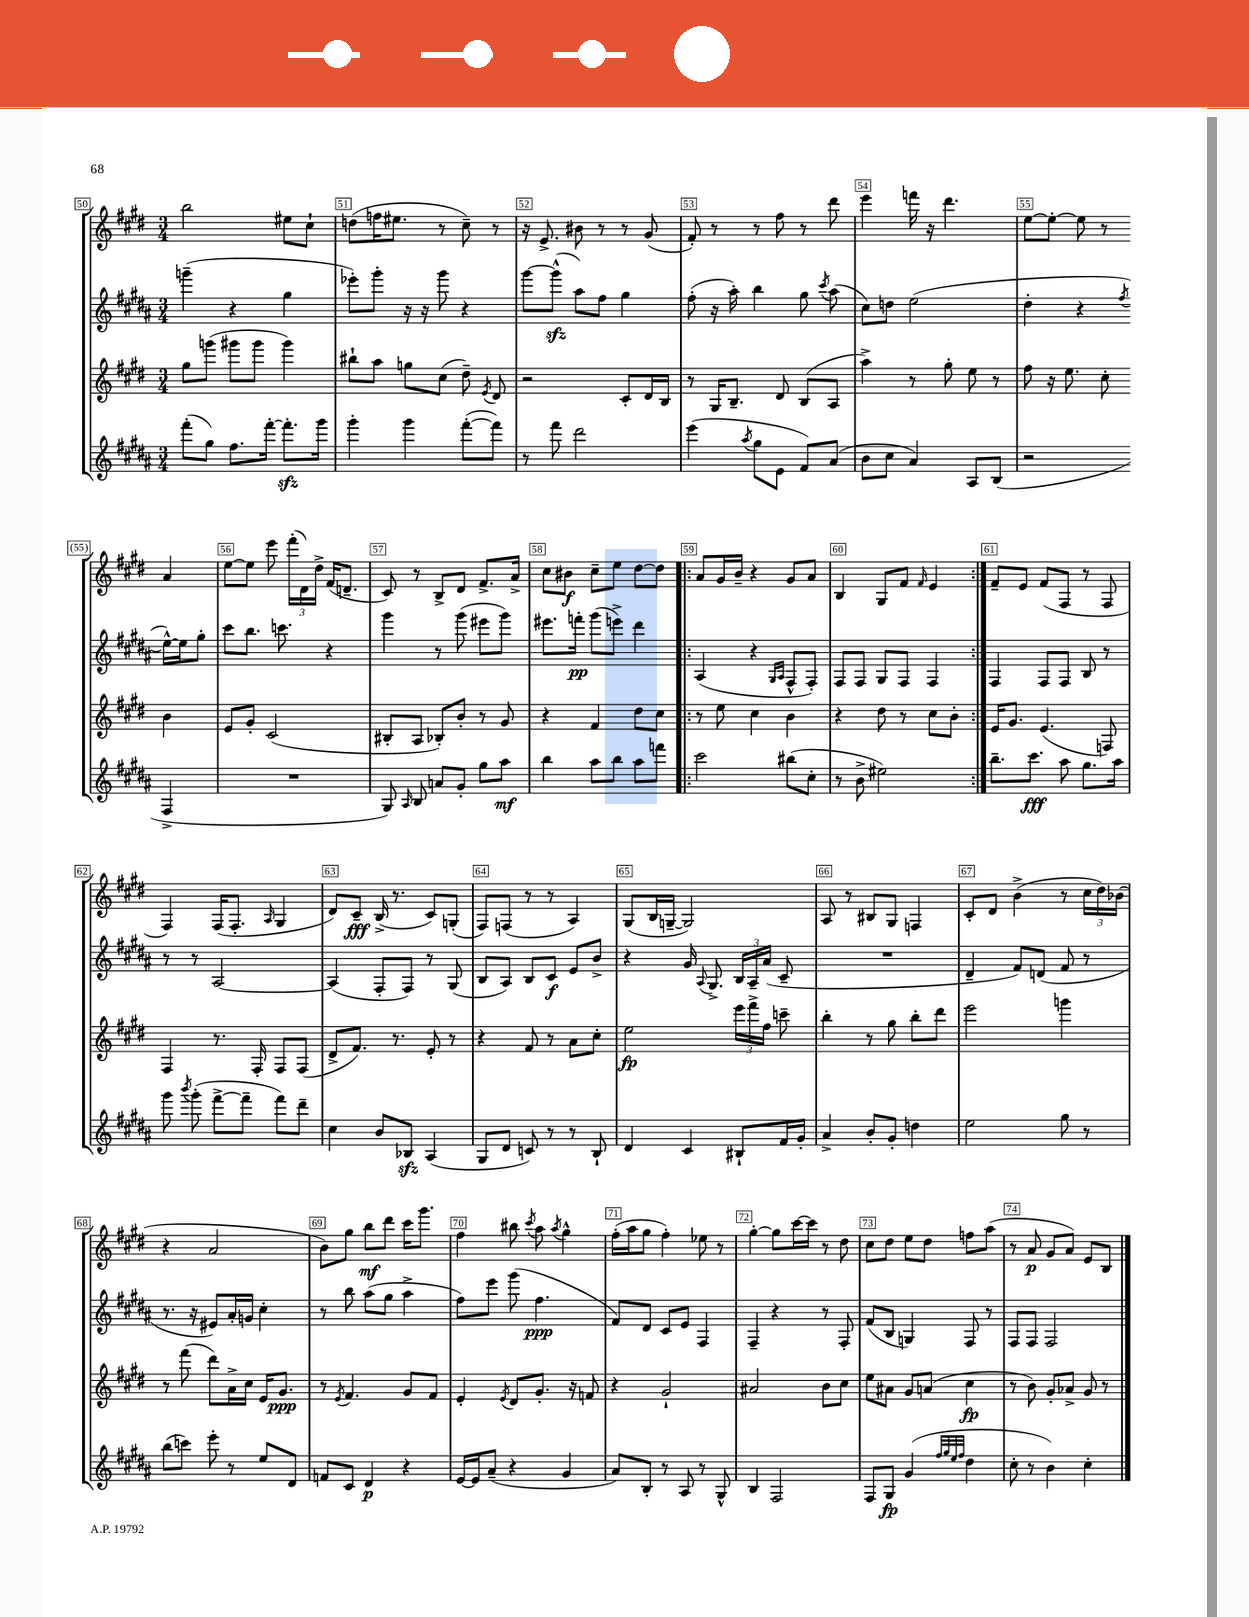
<<
\new StaffGroup <<
\new Staff = "s0" {
    \clef treble \key e \major \numericTimeSignature \time 3/4
    \autoBeamOff b''2 eis''8[ cis''8]-! |
    d''8[( f''16 eis''8.] r8 cis''8--) r8 |
    r16 e'8.-> bis'8 r8 r8 gis'8( |
    fis'8-.) r8 r8 fis''8 r8 dis'''8 |
    e'''4 f'''16 r16 dis'''4. |
    e''8[~ e''8]~-. e''8 r8 a'4 |
    e''8[~ e''8] e'''8 \tuplet 3/2 { fis'''16[-.( dis'16) dis''16]-> } fis'16[( d'8.]-- |
    cis'8) r8 b8[-> dis'8] fis'8.[-> a'16]-> |
    cis''8[ bis'8]\f cis''8[-- e''8] dis''8[~ dis''8] |
    \repeat volta 2 { a'8[ gis'16 b'16]-- r4 gis'8[ a'8] |
    b4 gis8[ fis'8] \grace { fis'16 } e'4 | }
    fis'8[-- e'8] fis'8[( fis8] r8 fis8 |
    fis4) fis16[( fis8.]-. \grace { a16 } gis4 |
    dis'8[) cis'8]--\fff b16->( r8. cis'8[) g8]-.( |
    fis8[) f8]( r8 r8 a4) |
    gis8[( b16 g16]~-- g2) |
    a8 r8 bis8[ gis8] f4 |
    cis'8[-. dis'8] b'4->( r8 \tuplet 3/2 { cis''16[ dis''16) bes'16]( } |
    r4 a'2 |
    b'8[) gis''8] b''8[\mf dis'''8] cis'''16[ gis'''8.] |
    fis''4 bis''8 \acciaccatura { cis'''8 } a''8 \acciaccatura { a''8 } gis''4-^ |
    fis''16[-.( a''16 gis''8] fis''4-.) ees''8 r8 |
    gis''4~-. gis''8[ cis'''16~ cis'''16] r8 dis''8 |
    cis''8[ dis''8] e''8[ dis''8] f''8[ a''8]( |
    r8 a'8\p gis'8[ a'8]) e'8[ b8] \bar "|." |
}
\new Staff = "s1" {
    \clef treble \key b \major \numericTimeSignature \time 3/4
    \autoBeamOff g'''4--( r4 gis''4 |
    ees'''8[-.) gis'''8]-. r16 r16 gis'''8 r4 |
    gis'''8[~ gis'''8]-^\sfz( ais''8[) fis''8] gis''4 |
    fis''8-.( r16 ais''16-.) b''4 gis''8 \acciaccatura { cis'''8 } ais''8( |
    cis''8[) d''8] e''2( |
    dis''4-. r4 \acciaccatura { fis''8 } e''16[~-^) e''16 gis''8]-. |
    cis'''8[ b''8.] c'''8. r4 |
    gis'''4 r8 gis'''8( eis'''8[ gis'''8]) |
    eis'''8.[ f'''16]-.\pp gis'''8[( e'''8]->) dis'''4 |
    \repeat volta 2 { ais4( r4 \grace { gis16[ ais16] } fis8[-^ fis8]-.) |
    fis8[ fis8] gis8[ fis8] fis4 | }
    fis4 fis8[ fis8] b8 r8 |
    r8 r8 ais2~ |
    ais4( fis8[-. fis8]) r8 gis8( |
    b8[ ais8]) b8[ cis'8]\f e'8[ b'8]-> |
    r4 gis'16 \appoggiatura { ais8 } gis8.-> \tuplet 3/2 { b16[ ais16-- ais'16]( } cis'8-- |
    R2. |
    dis'4-- fis'8[) d'8]( fis'8 r8 |
    r8. r16 eis'8[) ais'16-. g'16] cis''4-. |
    r8 b''8 ais''8[( gis''8] ais''4-> |
    fis''8[) e'''8] gis'''8( fis''4.\ppp |
    fis'8[) dis'8] cis'8[ e'8] fis4 |
    fis4-- r4 r8 fis8-. |
    fis'8[( b8] g4) fis8 r8 |
    fis8[ fis8] fis2 \bar "|." |
}
\new Staff = "s2" {
    \clef treble \key e \major \numericTimeSignature \time 3/4
    \autoBeamOff gis''8[ g'''8]( gis'''8[ gis'''8] gis'''4) |
    bis''8[-! a''8] g''8[ cis''8]( dis''8--) \acciaccatura { e'8 } dis'8 |
    r2 cis'8[-. dis'16 b16] |
    r8 gis16[ b8.]-- dis'8 b8[( a8] |
    a''4->) r8 gis''8-. e''8 r8 |
    fis''8 r16 e''8. cis''8-. b'4 |
    e'8[ gis'8]-. cis'2( |
    bis8[-. a8] bes8[-.) b'8]-. r8 gis'8 |
    r4 fis'4 dis''8[ cis''8] |
    \repeat volta 2 { r8 e''8 cis''4 b'4 |
    r4 dis''8 r8 cis''8[ b'8]-. | }
    e'16[ gis'8.] e'4.( f8) |
    fis4 r8. fis16-. fis8[ fis8]( |
    dis'8[-> fis'8.]) r8. e'8-. r8 |
    r4 fis'8 r8 a'8[ cis''8]-. |
    e''2\fp \tuplet 3/2 { e'''16[ fis'''16-> fis''16] } c'''8-- |
    b''4-. r8 gis''8 b''8[-. dis'''8] |
    e'''2 g'''4 |
    r8 fis'''8( dis'''8[) a'16-> cis''16] e'16[ gis'8.]\ppp |
    r8 \acciaccatura { e'8 } fis'4. gis'8[ fis'8] |
    e'4-. \acciaccatura { e'8 } dis'8[ gis'8.]-. r16 f'8 |
    r4 gis'2-! |
    ais'2 b'8[ cis''8] |
    e''8[ ais'8] gis'8[ a'8]( cis''4\fp |
    r8 b'8) gis'8[-. aes'8]-> gis'8 r8 \bar "|." |
}
\new Staff = "s3" {
    \clef treble \key b \major \numericTimeSignature \time 3/4
    \autoBeamOff fis'''8[-.( gis''8]) fis''8.[ fis'''16]~-. fis'''8.[-.\sfz gis'''16] |
    gis'''4-. gis'''4 fis'''8[~-.( fis'''8]) |
    r8 fis'''8 dis'''2 |
    e'''4( \acciaccatura { ais''8 } gis''8[ e'8] fis'8[) ais'8]( |
    b'8[ cis''8] ais'4) ais8[ b8]( |
    r2 fis4-> |
    R2. |
    gis8) \grace { ais16 } b8 a'8[ gis'8]-. gis''8[ ais''8]\mf |
    b''4 ais''8[ b''8] ais''8[ f'''8] |
    \repeat volta 2 { cis'''2 bis''8[( cis''8]-. |
    r8 b'8-> eis''2) | }
    b''8.[-- cis'''8.]\fff ais''8 gis''8.[ ais''16] |
    gis'''8 \acciaccatura { b'''8 } gis'''8-.( fis'''8[~-> fis'''8]-- fis'''8[) dis'''8]-- |
    cis''4 b'8[ bes8]\sfz ais4( |
    gis8[ dis'8] c'8) r8 r8 b8-! |
    dis'4 cis'4 bis8[-! fis'16 gis'16]-. |
    ais'4-> b'8[-. gis'8]-. d''4 |
    e''2 gis''8 r8 |
    b''8[( c'''8]) e'''8-. r8 e''8[ dis'8] |
    f'8[ cis'8] dis'4\p r4 |
    e'16[~ e'16 ais'8]--( r4 gis'4 |
    ais'8[) b8]-. r8 ais8 r8 gis8-^ |
    b4 fis2 |
    fis8[ gis8]\fp gis'4( \grace { fis''32[ gis''32 e''32 fis''32] } dis''4 |
    cis''8-. r8 b'4) cis''4-. \bar "|." |
}
>>
>>
\layout { \context { \Score currentBarNumber = #50 \override BarNumber.break-visibility = ##(#f #t #t) barNumberVisibility = #all-bar-numbers-visible \override BarNumber.stencil = #(make-stencil-boxer 0.1 0.3 ly:text-interface::print) } }
